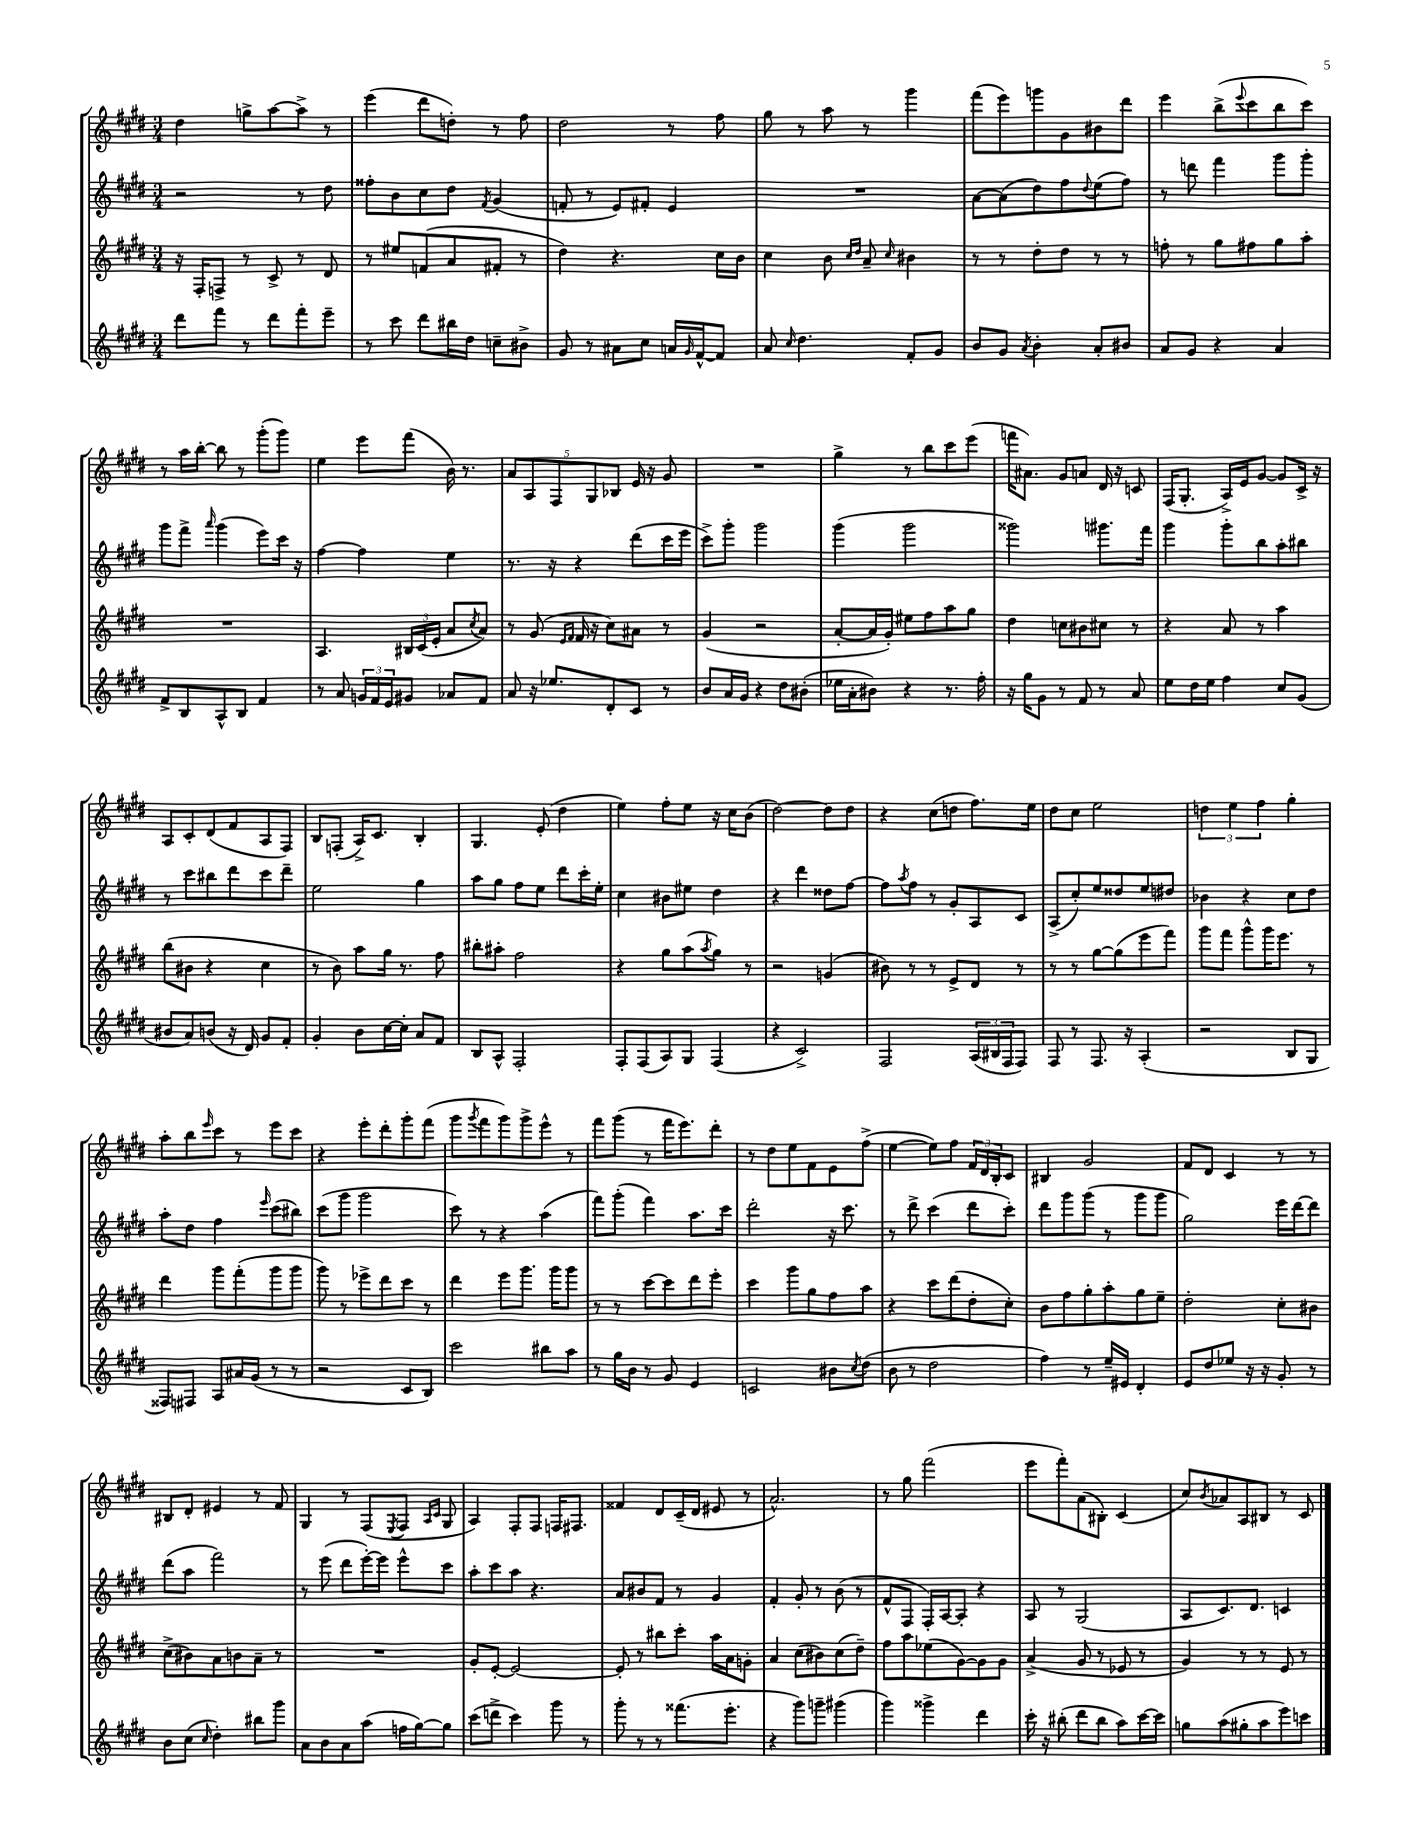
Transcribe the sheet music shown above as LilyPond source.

<<
\new StaffGroup <<
\new Staff = "s0" {
    \clef treble \key e \major \numericTimeSignature \time 3/4
    dis''4 g''8-> a''8~ a''8-> r8 |
    e'''4( dis'''8 d''8-.) r8 fis''8 |
    dis''2 r8 fis''8 |
    gis''8 r8 a''8 r8 gis'''4 |
    fis'''8( e'''8) g'''8 gis'8 bis'8 dis'''8 |
    e'''4 b''8->( \appoggiatura { e'''8 } cis'''8 b''8 cis'''8) |
    r8 a''16 b''16~-. b''8 r8 gis'''8-.( gis'''8) |
    e''4 e'''8 fis'''8( b'16) r8. |
    \tuplet 5/4 { a'8 a8 fis8 gis8 bes8 } e'16 r16 gis'8 |
    R2. |
    gis''4-> r8 b''8 cis'''8 e'''8( |
    f'''16 ais'8.) gis'8 a'8 dis'16 r16 c'8 |
    fis16( gis8.-. a16->) e'16 gis'8~ gis'8 cis'16-> r16 |
    a8 cis'8-. dis'8( fis'8 a8 fis8) |
    b8 f8-.( a16->) cis'8. b4-. |
    gis4. e'8-.( dis''4 |
    e''4) fis''8-. e''8 r16 cis''16 b'8( |
    dis''2~) dis''8 dis''8 |
    r4 cis''8( d''8 fis''8.) e''16 |
    dis''8 cis''8 e''2 |
    \tuplet 3/2 { d''4 e''4 fis''4 } gis''4-. |
    a''8-. b''8 \grace { e'''16 } cis'''8 r8 e'''8 cis'''8 |
    r4 e'''8-. dis'''8-. gis'''8-. fis'''8( |
    gis'''8 \acciaccatura { gis'''8 } fis'''8 gis'''8) gis'''8-> e'''8-^ r8 |
    fis'''8 gis'''8( r8 fis'''16 e'''8.) dis'''8-. |
    r8 dis''8 e''8 fis'8 e'8 fis''8->( |
    e''4~ e''8) fis''8 \tuplet 3/2 { fis'16 dis'16 b16-. } cis'8 |
    bis4 gis'2 |
    fis'8 dis'8 cis'4 r8 r8 |
    bis8 dis'8-. eis'4 r8 fis'8 |
    gis4 r8 fis8( \acciaccatura { e8 } fis8 \grace { a16 cis'16 } gis8 |
    a4) fis8-. fis8 f16 fis8. |
    fisis'4 dis'8 cis'16--( dis'16 eis'8 r8 |
    a'2.-^) |
    r8 gis''8 fis'''2( |
    e'''8 fis'''8-.) a'8( bis8-.) cis'4( |
    cis''8) \acciaccatura { b'8 } aes'8 a8 bis8 r8 cis'8 \bar "|." |
}
\new Staff = "s1" {
    \clef treble \key e \major \numericTimeSignature \time 3/4
    r2 r8 dis''8 |
    fisis''8-. b'8 cis''8 dis''8 \acciaccatura { fis'8 } gis'4( |
    f'8-. r8 e'8) fis'8-. e'4 |
    R2. |
    a'8~ a'8( dis''8) fis''8 \appoggiatura { dis''8 } e''8( fis''8) |
    r8 d'''8 fis'''4 gis'''8 gis'''8-. |
    gis'''8 fis'''8-> \grace { a'''16 } gis'''4( e'''8) cis'''16 r16 |
    fis''4~ fis''4 e''4 |
    r8. r16 r4 dis'''8( cis'''16 e'''16 |
    cis'''8->) gis'''8-. gis'''2 |
    gis'''4( gis'''2 |
    gisis'''2) gis'''8. fis'''16 |
    gis'''4 gis'''8-. b''8 a''8-. bis''8 |
    r8 cis'''8 bis''8 dis'''8 cis'''8 dis'''8-- |
    e''2 gis''4 |
    a''8 gis''8 fis''8 e''8 dis'''8 cis'''16-. e''16-. |
    cis''4 bis'8 eis''8 dis''4 |
    r4 dis'''4 disis''8 fis''8~ |
    fis''8 \acciaccatura { a''8 } fis''8 r8 gis'8-. a8 cis'8 |
    a8->( cis''8-.) e''8 disis''8 e''8 dis''8 |
    bes'4 r4 cis''8 dis''8 |
    a''8-. dis''8 fis''4 \grace { e'''16 } cis'''8( bis''8) |
    cis'''8( gis'''8 gis'''2 |
    cis'''8) r8 r4 a''4( |
    fis'''8) gis'''8-.( fis'''4) a''8. cis'''16 |
    dis'''2-. r16 cis'''8. |
    r8 dis'''8-> cis'''4( dis'''8 cis'''8-.) |
    dis'''8 gis'''8 gis'''8( r8 gis'''8 gis'''8 |
    gis''2) e'''16 dis'''16~ dis'''8 |
    dis'''8( a''8 fis'''2) |
    r8 e'''8( dis'''8 e'''16~-.) e'''16 e'''8-^ cis'''8 |
    a''8-. cis'''8 a''8 r4. |
    a'8 bis'8 fis'8 r8 gis'4 |
    fis'4-. gis'8-. r8 b'8( r8 |
    fis'8-^ fis8 fis16-.) a16~ a8-. r4 |
    a8 r8 gis2( |
    a8 cis'8.) dis'8. c'4 \bar "|." |
}
\new Staff = "s2" {
    \clef treble \key e \major \numericTimeSignature \time 3/4
    r16 fis16-. f8-> r8 cis'8-> r8 dis'8 |
    r8 eis''8 f'8( a'8 fis'8-. r8 |
    dis''4) r4. cis''16 b'16 |
    cis''4 b'8 \grace { cis''16 dis''16 } a'8-- \grace { cis''16 } bis'4 |
    r8 r8 dis''8-. dis''8 r8 r8 |
    f''8-. r8 gis''8 fis''8 gis''8 a''8-. |
    R2. |
    a4. \tuplet 3/2 { bis16 cis'16( e'16-. } a'8 \acciaccatura { cis''8 } a'8) |
    r8 gis'8( \grace { e'16 fis'16 } fis'16 r16 cis''8) ais'8 r8 |
    gis'4( r2 |
    a'8~-. a'16 gis'16-.) eis''8 fis''8 a''8 gis''8 |
    dis''4 c''8 bis'8 cis''8 r8 |
    r4 a'8 r8 a''4 |
    b''8( bis'8 r4 cis''4 |
    r8 b'8) a''8 gis''16 r8. fis''8 |
    bis''8-. ais''8-. fis''2 |
    r4 gis''8 a''8( \acciaccatura { a''8 } gis''8) r8 |
    r2 g'4( |
    bis'8) r8 r8 e'8-> dis'8 r8 |
    r8 r8 gis''8~ gis''8( e'''8 fis'''8) |
    gis'''8 fis'''8 gis'''8-^ gis'''16 e'''8. r8 |
    dis'''4 gis'''8 fis'''8-.( gis'''8 gis'''8 |
    gis'''8) r8 ees'''8-> dis'''8 cis'''8 r8 |
    dis'''4 e'''8 gis'''8. gis'''16 gis'''8 |
    r8 r8 cis'''8~ cis'''8 dis'''8 e'''8-. |
    cis'''4 gis'''8 gis''8 fis''8 a''8 |
    r4 cis'''8 dis'''8( dis''8-. cis''8-.) |
    b'8 fis''8 gis''8-. a''8-. gis''8 e''8-- |
    dis''2-. cis''8-. bis'8 |
    cis''8->( bis'8) a'8 b'8 a'8-- r8 |
    R2. |
    gis'8-. e'8~-. e'2~ |
    e'8-. r8 bis''8 cis'''8-. a''16 a'16 g'8-. |
    a'4 cis''8( bis'8) cis''8( dis''8--) |
    fis''8 a''8 ees''8( gis'8~) gis'8 gis'8 |
    a'4->( gis'8 r8 ees'8 r8 |
    gis'4) r8 r8 e'8 r8 \bar "|." |
}
\new Staff = "s3" {
    \clef treble \key e \major \numericTimeSignature \time 3/4
    dis'''8 fis'''8 r8 dis'''8 fis'''8-. e'''8-- |
    r8 cis'''8 dis'''8 bis''16 dis''16 c''8-- bis'8-> |
    gis'8 r8 ais'8 cis''8 a'16 \grace { gis'16 } fis'16~-^ fis'8 |
    a'8 \grace { cis''16 } dis''4. fis'8-. gis'8 |
    b'8 gis'8 \acciaccatura { a'8 } b'4-. a'8-. bis'8 |
    a'8 gis'8 r4 a'4 |
    fis'8-> b8 a8-^ b8 fis'4 |
    r8 a'8 \tuplet 3/2 { g'16 fis'16 e'16 } gis'8 aes'8 fis'8 |
    a'8 r16 ees''8. dis'8-. cis'8 r8 |
    b'8 a'16 gis'16 r4 dis''8 bis'8-.( |
    ees''16 a'16-. bis'8) r4 r8. fis''16-. |
    r16 gis''16 gis'8 r8 fis'8 r8 a'8 |
    e''8 dis''16 e''16 fis''4 cis''8 gis'8( |
    bis'8 a'8) b'8( r16 dis'16) gis'8 fis'8-. |
    gis'4-. b'8 cis''16~ cis''16-. a'8 fis'8 |
    b8 a8-^ fis2-. |
    fis8-. fis8( a8) gis8 fis4( |
    r4 cis'2->) |
    fis2 \tuplet 3/2 { a16( bis16 fis16 } fis8) |
    fis8 r8 fis8. r16 a4-.( |
    r2 b8 gis8 |
    fisis8) fis8 a8 ais'16 gis'16( r8 r8 |
    r2 cis'8 b8) |
    cis'''2 bis''8 a''8 |
    r8 gis''16 b'16 r8 gis'8 e'4 |
    c'2 bis'8 \acciaccatura { cis''8 } dis''8( |
    b'8 r8 dis''2 |
    fis''4) r8 e''16-- eis'16 dis'4-. |
    e'8 dis''8 ees''8 r16 r16 gis'8-. r8 |
    b'8 cis''8( \grace { cis''16 } dis''4-.) bis''8 gis'''8 |
    a'8 b'8 a'8 a''8( f''16 gis''16~) gis''8 |
    cis'''8( d'''8-> cis'''4) gis'''8 r8 |
    gis'''8-. r8 r8 fisis'''8.( e'''8.-. |
    r4 gis'''8) g'''8-- gis'''4( |
    gis'''4) gisis'''4-> dis'''4 |
    cis'''16-. r16 bis''8-.( dis'''8 bis''8 a''8) cis'''16~ cis'''16 |
    g''8 a''8( gis''8-. a''8 e'''8) c'''8 \bar "|." |
}
>>
>>
\layout { \context { \Score \remove "Bar_number_engraver" } }
